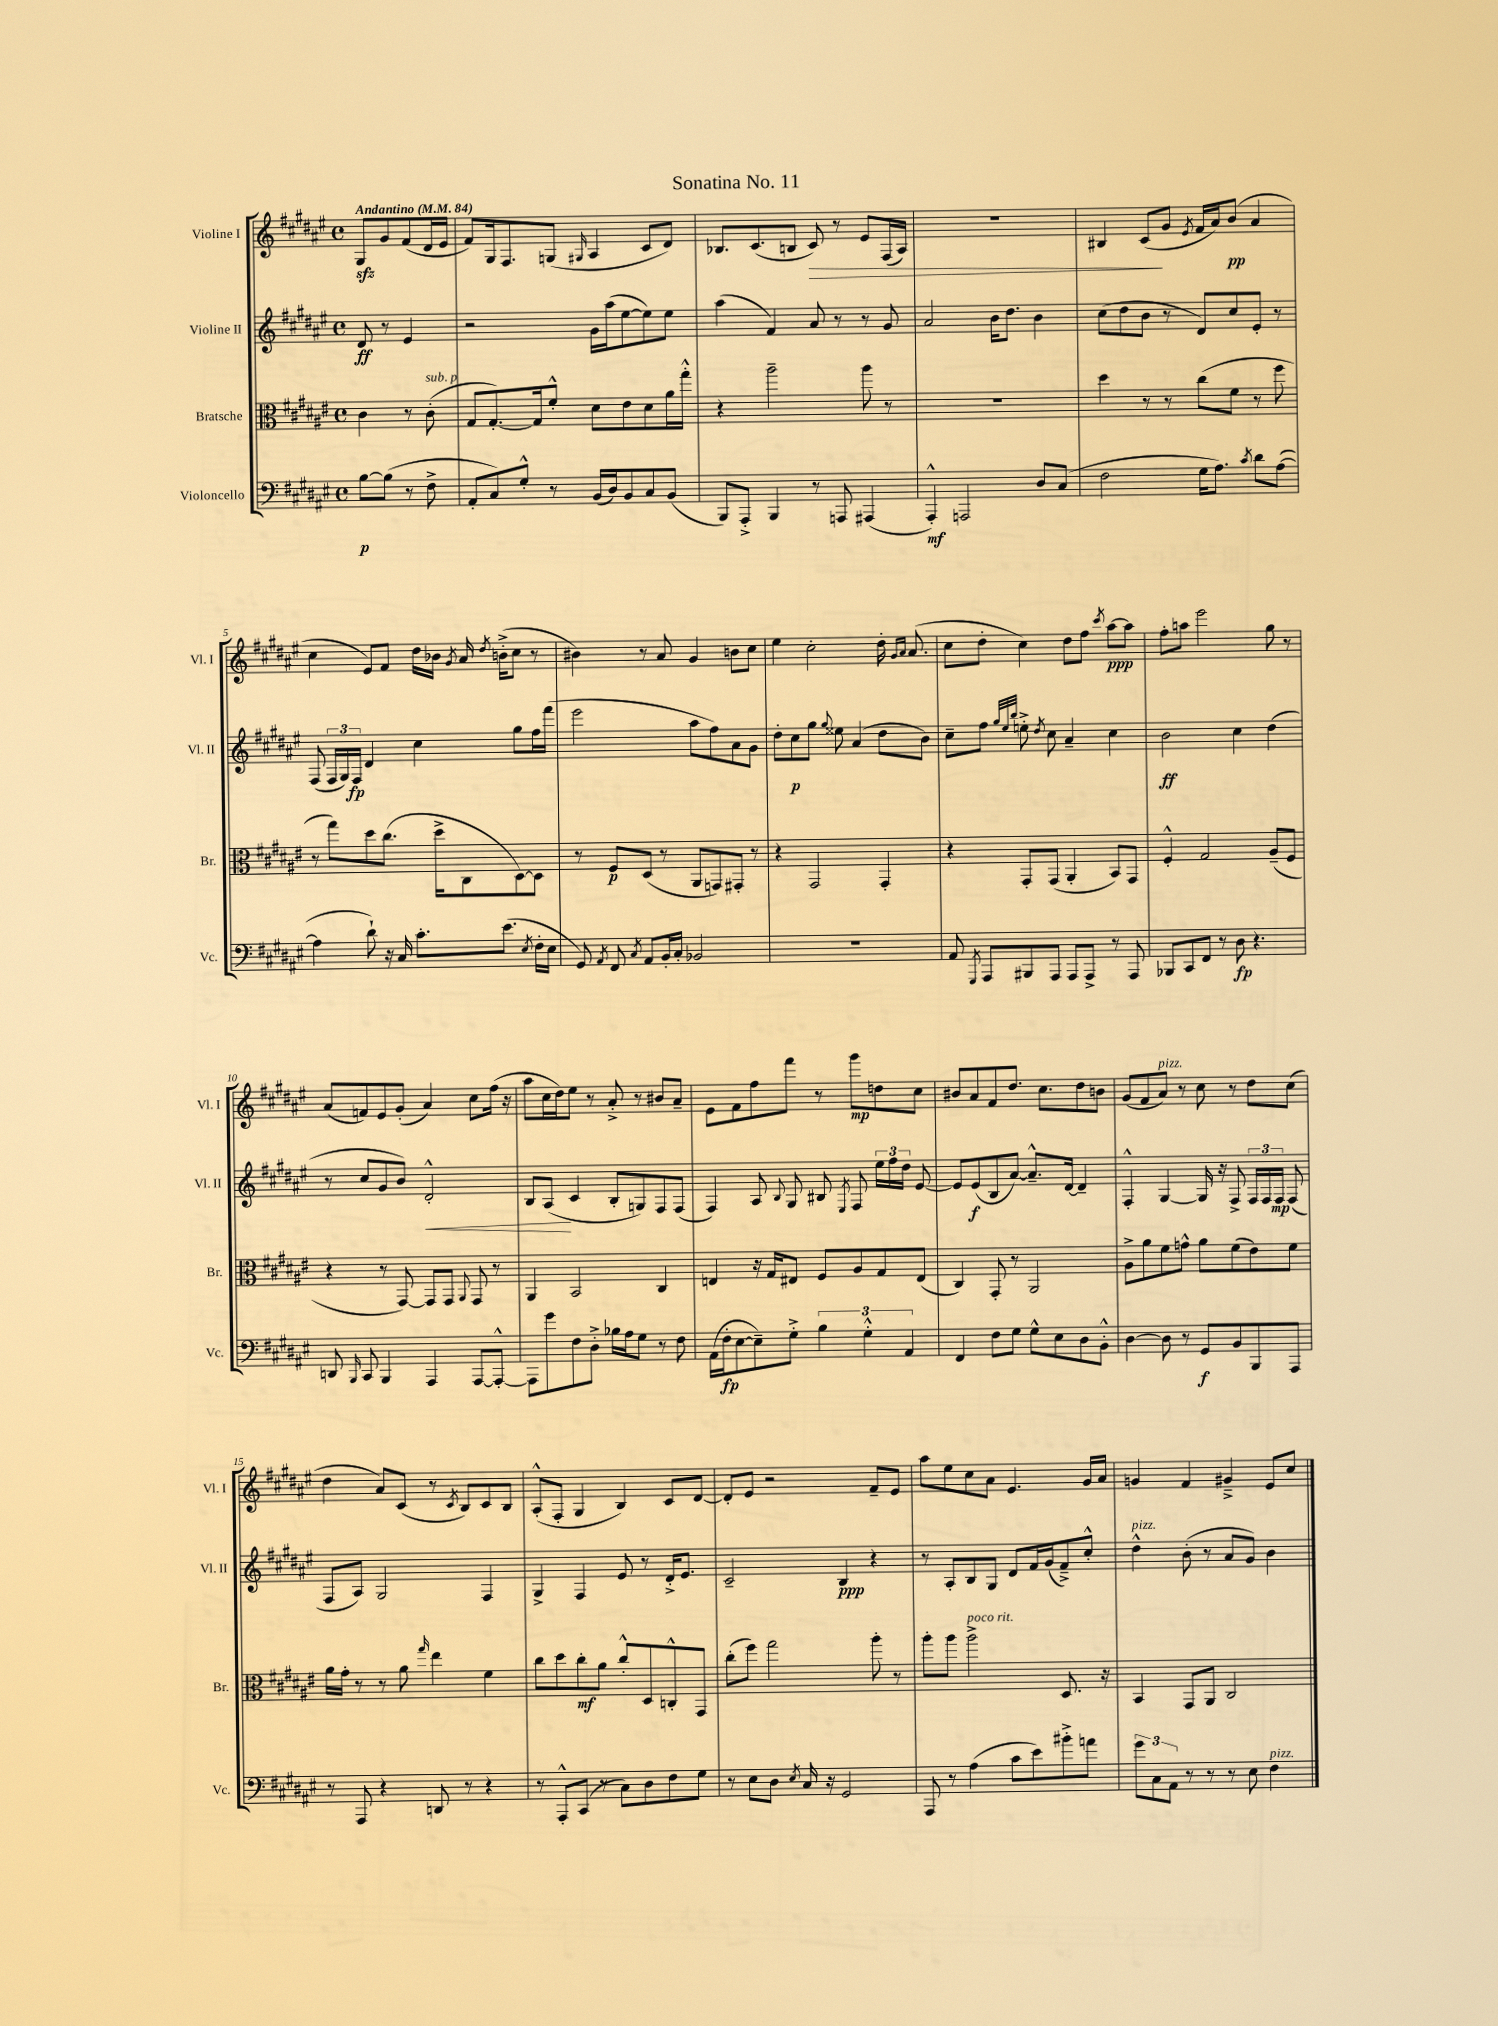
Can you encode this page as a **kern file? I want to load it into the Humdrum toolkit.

**kern	**kern	**kern	**kern
*staff4	*staff3	*staff2	*staff1
*clefF4	*clefC3	*clefG2	*clefG2
*k[f#c#g#d#a#e#]	*k[f#c#g#d#a#e#]	*k[f#c#g#d#a#e#]	*k[f#c#g#d#a#e#]
*M4/4	*M4/4	*M4/4	*M4/4
*met(c)	*met(c)	*met(c)	*met(c)
*MM84	*MM84	*MM84	*MM84
[8B	4c#	8d#	8G#
(8B]	.	8r	8g#
8r	8r	4e#	(8f#
8F#^	(8c#'	.	16d#
.	.	.	16e#
=	=	=	=
8AA#'	8G#	2r	8f#)
8C#)	[8.G#')	.	16G#
.	.	.	8.F#
8G#'^^	.	.	.
.	16G#]	.	.
8r	8f#'^^	.	(8G
.	.	.	16qqG#
(16BB	8d#	16g#	4A#
16D#)	.	(16aa#	.
8BB	8e#	[8ee#	.
8C#	8d#	8ee#])	8c#
(8BB	16a#	8ee#	8d#)
.	16gg#'^^	.	.
=	=	=	=
8BBB)	4r	(4aa#	8.B-
8AAA#'^	.	.	.
.	.	.	(8.c#
4BBB	2aa#~	4f#)	.
.	.	.	8B
8r	.	8a#	8c#)
8AAA	.	8r	8r
(4AAA#	8aa#	8r	8e#
.	8r	8g#	(16F#
.	.	.	16A#)
=	=	=	=
4AAA#'^^)	1r	2a#	1r
2AAA	.	.	.
.	.	16b	.
.	.	8.dd#	.
8D#	.	4b	.
(8C#	.	.	.
=	=	=	=
2F#	4dd#	(8cc#	4B#
.	.	8dd#	.
.	8r	8b	(8c#
.	8r	8r	8g#
.	.	.	8qe#
16G#	(8cc#	8d#)	16f#
8.A#)	.	.	16a#)
.	8f#	8cc#	(8b
8qc#	.	.	.
8d#	8r	8e#'	4a#
([8A#	8ff#	8r	.
=	=	=	=
4A#]	8r	(8F#	4cc#
.	8gg#)	24F#	.
.	.	24G#)	.
.	.	24F#	.
8d#`)	8dd#	4d#	8e#)
16r	(8.cc#	.	8f#
16C#	.	.	.
8.c#'	.	4cc#	16dd#
.	16dd#^	.	16b-
.	.	.	8qg#
.	8C#	.	16a#
.	.	.	8qdd#
(8.e#	.	.	(16b'^
.	[8D#)	8gg#	8cc#
8qE#	.	.	.
16F#'	8D#]	16ff#	8r
16E#	.	(16fff#	.
=	=	=	=
8GG#)	8r	2eee#	4b#)
8qAA#	.	.	.
8FF#	8F#	.	.
8qC#	.	.	.
8AA#	(8D#	.	8r
16BB'	8r	.	8a#
16C#'	.	.	.
2BB-	8AA#	8aa#	4g#
.	8GG)	8ff#)	.
.	8GG#'	8a#	8b
.	8r	8g#	8cc#
=	=	=	=
1r	4r	8dd#'	4ee#
.	.	8cc#	.
.	2GG#	8gg#	2cc#'
.	.	8qqgg#	.
.	.	8ee##	.
.	.	(4a#	.
.	4GG#'	8dd#	16dd#'
.	.	.	16qqg#
.	.	.	16qqa#
.	.	.	(8.a#
.	.	8b)	.
=	=	=	=
8AA#	4r	8cc#~	8cc#
8qGGG#	.	.	.
8AAA#	.	8ff#	8dd#'
.	.	32qqgg#	.
.	.	32qqee#	.
.	.	32qqbb	.
8BBB#	8GG#'	8ee'^	4cc#)
.	.	8qdd#	.
8AAA#	(8GG#	8cc#	.
8AAA#	4AA#'	4a#~	8dd#
8AAA#^	.	.	8ff#
.	.	.	8qccc#
8r	8BB)	4cc#	[8aa#
8AAA#	8GG#	.	8aa#]
=	=	=	=
8BBB-	4F#'^^	2b	8ff#'
8CC#	.	.	8aa
8FF#	2G#	.	2eee#
8r	.	.	.
8D#	.	4cc#	.
4.r	.	.	.
.	(8A#~	(4dd#	8gg#
.	8F#	.	8r
=	=	=	=
8DD	4r	8r	(8a#
16qqBBB	.	.	.
8CC#	.	8cc#	8f)
4BBB	8r	8g#	8e#
.	[8GG#)	8b)	(8g#'
4AAA#	8GG#]	2d#'^^	4a#)
.	8GG#	.	.
.	8qqAA#	.	.
[8AAA#	8GG#	.	8cc#
8AAA#'^^_	8r	.	(16ff#
.	.	.	16r
=	=	=	=
8AAA#]	4AA#	8B	8aa#
8g#	.	(8A#	16cc#
.	.	.	16dd#)
8F#	2BB	4c#	8ee#
8D#'^	.	.	8r
16B-	.	8B'	8a#'^
16A#	.	.	.
8G#	.	8G)	8r
8r	4C#	8F#	8b#
8F#	.	(8F#	8a#~
=	=	=	=
(16AA#	4E	4F#)	8e#
16F#'	.	.	.
[8E#	.	.	8f#
8E#~])	16r	8A#	8ff#
.	16G#	.	.
.	.	8qqB	.
8G#'^	8E#	8G#	8fff#
6B	8F#	8B#	8r
.	.	8qE#	.
.	8A#	8F#	8ggg#
6G#'^^	.	.	.
.	8G#	24ee#	8dd
.	.	24ff#	.
6AA#	.	24dd#	.
.	(8E#	[8e#	8cc#
=	=	=	=
4FF#	4C#)	8e#]	8b#
.	.	(8e#	8a#
8F#	8GG#'	8B	8f#
8G#	8r	[8a#)	8.dd#
8G#^^	2AA#	8.a#~^^]	.
.	.	.	8.cc#
8E#	.	.	.
.	.	[16d#	.
8D#	.	4d#~]	8dd#
8BB'^^	.	.	8b
=	=	=	=
[4D#	8A#^	4F#'^^	(8g#
.	8a#	.	8f#
8D#]	8f#	[4G#	8a#)
8r	8g^^	.	8r
8GG#	8a#	16G#]	8cc#
.	.	16r	.
8BB	(8f#	8F#^	8r
8BBB	8e#)	24F#	8dd#
.	.	24F#	.
.	.	24F#	.
8AAA#	8f#	(8F#	(8cc#
=	=	=	=
8r	16a#	8F#	4dd#
.	16g#'	.	.
8AAA#	8r	8A#)	.
4r	8r	2G#	8a#)
.	8a#	.	(8c#
.	16qqgg#	.	.
8DD	4ee#	.	8r
.	.	.	8qc#
8r	.	.	8B)
4r	4f#	4F#	8c#
.	.	.	8B
=	=	=	=
8r	8cc#	4G#^	(8A#'^^
8AAA#'^^	8dd#	.	8F#'
(8CC#	8cc#'	4F#	4G#
8r	8a#	.	.
8C#)	8cc#'^^	8e#	4B)
8D#	8D#	8r	.
8F#	8C'^^	16d#'^	8c#
.	.	8.e#	.
8G#	8GG#	.	[8d#
=	=	=	=
8r	(8cc#'	2c#~	8d#']
8E#	8ff#)	.	8e#
8D#	2gg#	.	2r
8qE#	.	.	.
16C#	.	.	.
16r	.	.	.
2GG#	.	4B	.
.	8aa#'	4r	8f#~
.	8r	.	8e#
=	=	=	=
8AAA#	8aa#'	8r	8aa#
8r	8aa#	8A#'	8ee#
(4A#	2aa#^	8B	8cc#
.	.	8G#	8a#
8c#	.	8d#	4.e#
8e#)	.	16f#	.
.	.	(16g#	.
8b#'^	8.D#	8f#~^)	.
8a	.	8cc#'^^	16g#
.	16r	.	16a#
=	=	=	=
12g#	4BB	4dd#^^	4g
12C#	.	.	.
12AA#	.	.	.
8r	8GG#	(8b'	4f#
8r	8AA#	8r	.
8r	2C#	8a#	4g#~^
8E#	.	8g#)	.
4F#	.	4b	8e#
.	.	.	8cc#
==	==	==	==
*-	*-	*-	*-
